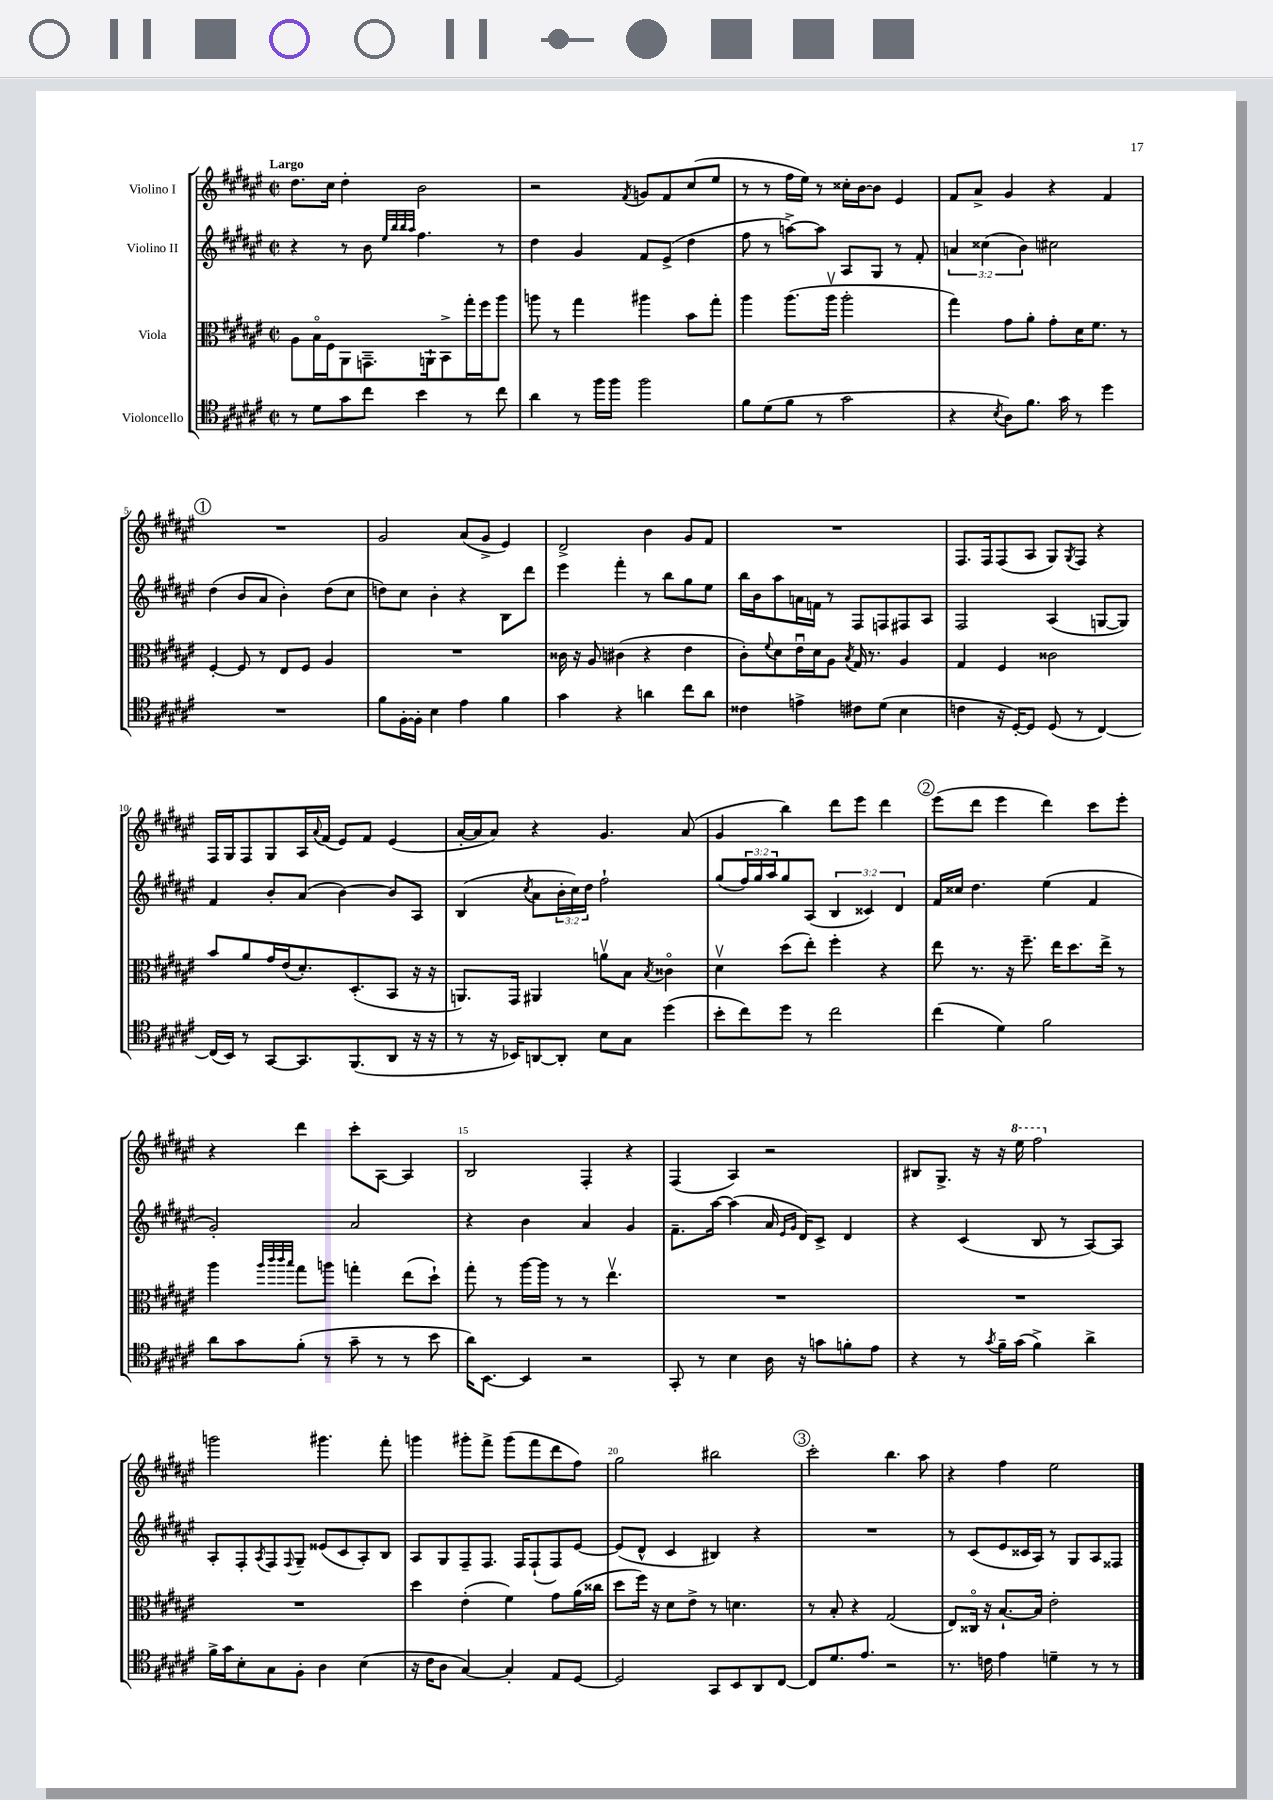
<<
\new StaffGroup <<
\new Staff = "s0" \with { instrumentName = "Violino I" } {
    \clef treble \key fis \major \defaultTimeSignature \time 2/2 \tempo "Largo"
    dis''8. cis''16 dis''4-. b'2 |
    r2 \acciaccatura { fis'8 } g'8 fis'8 cis''8( eis''8 |
    r8 r8 fis''16 eis''16) r8 cisis''16-. b'16~ b'8 eis'4 |
    fis'8 ais'8-> gis'4 r4 fis'4 |
    \mark \markup { \circle "1" } R1 |
    gis'2 ais'8( gis'8-> eis'4) |
    dis'2-> b'4 gis'8 fis'8 |
    R1 |
    fis8. fis16 fis8( ais8 gis8) \acciaccatura { gis8 } fis8 r4 |
    fis16 gis16 fis8 gis8 ais16 \appoggiatura { ais'8 } fis'16( eis'8) fis'8 eis'4( |
    ais'16~-. ais'16 ais'8) r4 gis'4. ais'8( |
    gis'4 b''4) dis'''8 eis'''8 dis'''4 |
    \mark \markup { \circle "2" } eis'''8( dis'''8 eis'''4 dis'''4) cis'''8 eis'''8-. |
    r4 dis'''4 cis'''8-. ais8~ ais4 |
    b2 fis4-. r4 |
    fis4( ais4) r2 |
    bis8 gis8.-> r16 r16 \ottava #1 eis'''16 fis'''2 \ottava #0 |
    g'''2 gis'''4. fis'''8-. |
    g'''4 gis'''8-. fis'''8-> gis'''8( fis'''8 dis'''8 fis''8) |
    gis''2 bis''2 |
    \mark \markup { \circle "3" } cis'''2-. b''4. ais''8 |
    r4 fis''4 eis''2 \bar "|." |
}
\new Staff = "s1" \with { instrumentName = "Violino II" } {
    \clef treble \key fis \major \defaultTimeSignature \time 2/2 \override Staff.TupletNumber.text = #tuplet-number::calc-fraction-text
    r4 r8 b'8 \grace { eis''32 b''32 b''32 ais''32 } fis''4. r8 |
    dis''4 gis'4 fis'8 eis'8->( dis''4 |
    fis''8 r8 a''8~->) a''8 ais8 gis8 r8 fis'8-. |
    \tuplet 3/2 { a'4 cisis''4( b'4) } cis''2 |
    \mark \markup { \circle "1" } dis''4( b'8 ais'8 b'4-.) dis''8( cis''8 |
    d''8) cis''8 b'4-. r4 b8 dis'''8 |
    eis'''4 fis'''4-. r8 b''8 gis''8 eis''8 |
    b''16 b'16 ais''8 a'16 f'16 r8 fis8 f8 fis8 ais8 |
    fis2 ais4( g8~ g8) |
    fis'4 b'8-. ais'8( b'4~) b'8 ais8 |
    b4( \acciaccatura { cis''8 } ais'8 \tuplet 3/2 { b'16-. cis''16) dis''16 } fis''2-! |
    gis''8( \tuplet 3/2 { fis''16) gis''16 ais''16 } gis''8 ais8( \tuplet 3/2 { b4 cisis'4) dis'4 } |
    \mark \markup { \circle "2" } fis'16 cisis''16 dis''4. eis''4( fis'4 |
    gis'2-.) ais'2 |
    r4 b'4 ais'4 gis'4 |
    fis'8.-- ais''16~ ais''4( ais'16 \grace { eis'16 gis'16 } dis'16) cis'8-> dis'4 |
    r4 cis'4( b8 r8 ais8~) ais8 |
    ais8-. fis8-. \acciaccatura { ais8 } fis8 \appoggiatura { fis8 } gis8-- eisis'8( cis'8 ais8-.) b8 |
    ais8 gis8 fis8-- fis8. fis16 fis8-!( fis8) eis'8~ |
    eis'8( dis'8-^ cis'4 bis4) r4 |
    \mark \markup { \circle "3" } R1 |
    r8 cis'8( eis'8 cisis'16 ais16) r8 gis8 ais8 fisis8 \bar "|." |
}
\new Staff = "s2" \with { instrumentName = "Viola" } {
    \clef alto \key fis \major \defaultTimeSignature \time 2/2
    ais8 b16\flageolet fis16 ais,8 g,8.-- a,16-! b,8-> gis''16-. fis''16 ais''8 |
    a''8 r8 gis''4 ais''4 b'8 gis''8-. |
    ais''4 ais''8.( ais''16\upbow ais''2-. |
    gis''4) gis'8 ais'8-. gis'8-. dis'16 fis'8. r8 |
    \mark \markup { \circle "1" } fis4~-. fis8 r8 eis8 fis8 ais4 |
    R1 |
    cisis'16 r16 ais8 cis'4( r4 eis'4 |
    cis'8-.) \appoggiatura { fis'8 } dis'8 eis'16\downbow dis'16 ais8 \acciaccatura { b8 } gis16 r8. ais4 |
    gis4 fis4 cisis'2 |
    b'8 ais'8 gis'16 eis'16( dis'8.-.) dis8.-.( b,8 r16 r16 |
    a,8.) gis,16 ais,4 a'8\upbow b8 \acciaccatura { b8 } cisis'4\flageolet |
    dis'4\upbow dis''8( eis''8-.) fis''4-. r4 |
    \mark \markup { \circle "2" } eis''8 r8. r16 fis''8.-- eis''16 dis''8. eis''16-> r8 |
    ais''4 \grace { ais''32 cis'''32 cis'''32 b''32 } gis''8 a''8 g''4-. eis''8( dis''8-!) |
    gis''8-. r8 ais''16~ ais''16 r8 r8 eis''4.\upbow |
    R1 |
    R1 |
    R1 |
    dis''4 eis'4-.( fis'4) gis'8 ais'16( cisis''16 |
    dis''8 fis''16) r16 dis'8 eis'8-> r8 d'4. |
    \mark \markup { \circle "3" } r8 b8-. r4 gis2( |
    eis8) cisis16\flageolet r16 b8.~-! b16 eis'2-. \bar "|." |
}
\new Staff = "s3" \with { instrumentName = "Violoncello" } {
    \clef tenor \key fis \major \defaultTimeSignature \time 2/2
    r8 dis'8 gis'8 cis''8 b'4 r8 cis''8 |
    ais'4 r8 fis''16 fis''16 fis''2 |
    fis'8 dis'8( fis'8 r8 gis'2 |
    r4 \acciaccatura { b8 } ais8) fis'8. gis'16 r8 dis''4 |
    \mark \markup { \circle "1" } R1 |
    fis'8 fis16~-. fis16-. b4 eis'4 fis'4 |
    gis'4 r4 a'4 cis''8 a'8 |
    cisis'4 e'4-> cis'8 dis'8( b4 |
    c'4 r16 dis16~-.) dis8 dis8( r8 cis4~) |
    cis16( b,16) r8 gis,8~ gis,8. fis,8.( ais,8 r16 r16 |
    r8 r16 bes,16) a,8~ a,8-. b8 gis8 dis''4( |
    b'8-. cis''8) dis''8 r8 cis''2 |
    \mark \markup { \circle "2" } cis''4( dis'4) fis'2 |
    ais'8 gis'8 fis'8-.( r8 gis'8-- r8 r8 b'8 |
    ais'16) b,8.~ b,4 r2 |
    gis,8-. r8 b4 ais16 r16 g'8 f'8-. eis'8 |
    r4 r8 \acciaccatura { gis'8 } fis'16-- gis'16( fis'4->) ais'4-> |
    fis'16-> gis'16 b8-. gis8 fis8-. ais4 b4( |
    r16 cis'16 ais8 gis4~) gis4-. eis8 dis8~ |
    dis2 gis,8 b,8 ais,8 cis8~ |
    \mark \markup { \circle "3" } cis8 dis'8. eis'8. r2 |
    r8. c'16 eis'4 d'4-- r8 r8 \bar "|." |
}
>>
>>
\layout { \context { \Score \override BarNumber.break-visibility = ##(#f #t #t) barNumberVisibility = #(every-nth-bar-number-visible 5) } }
